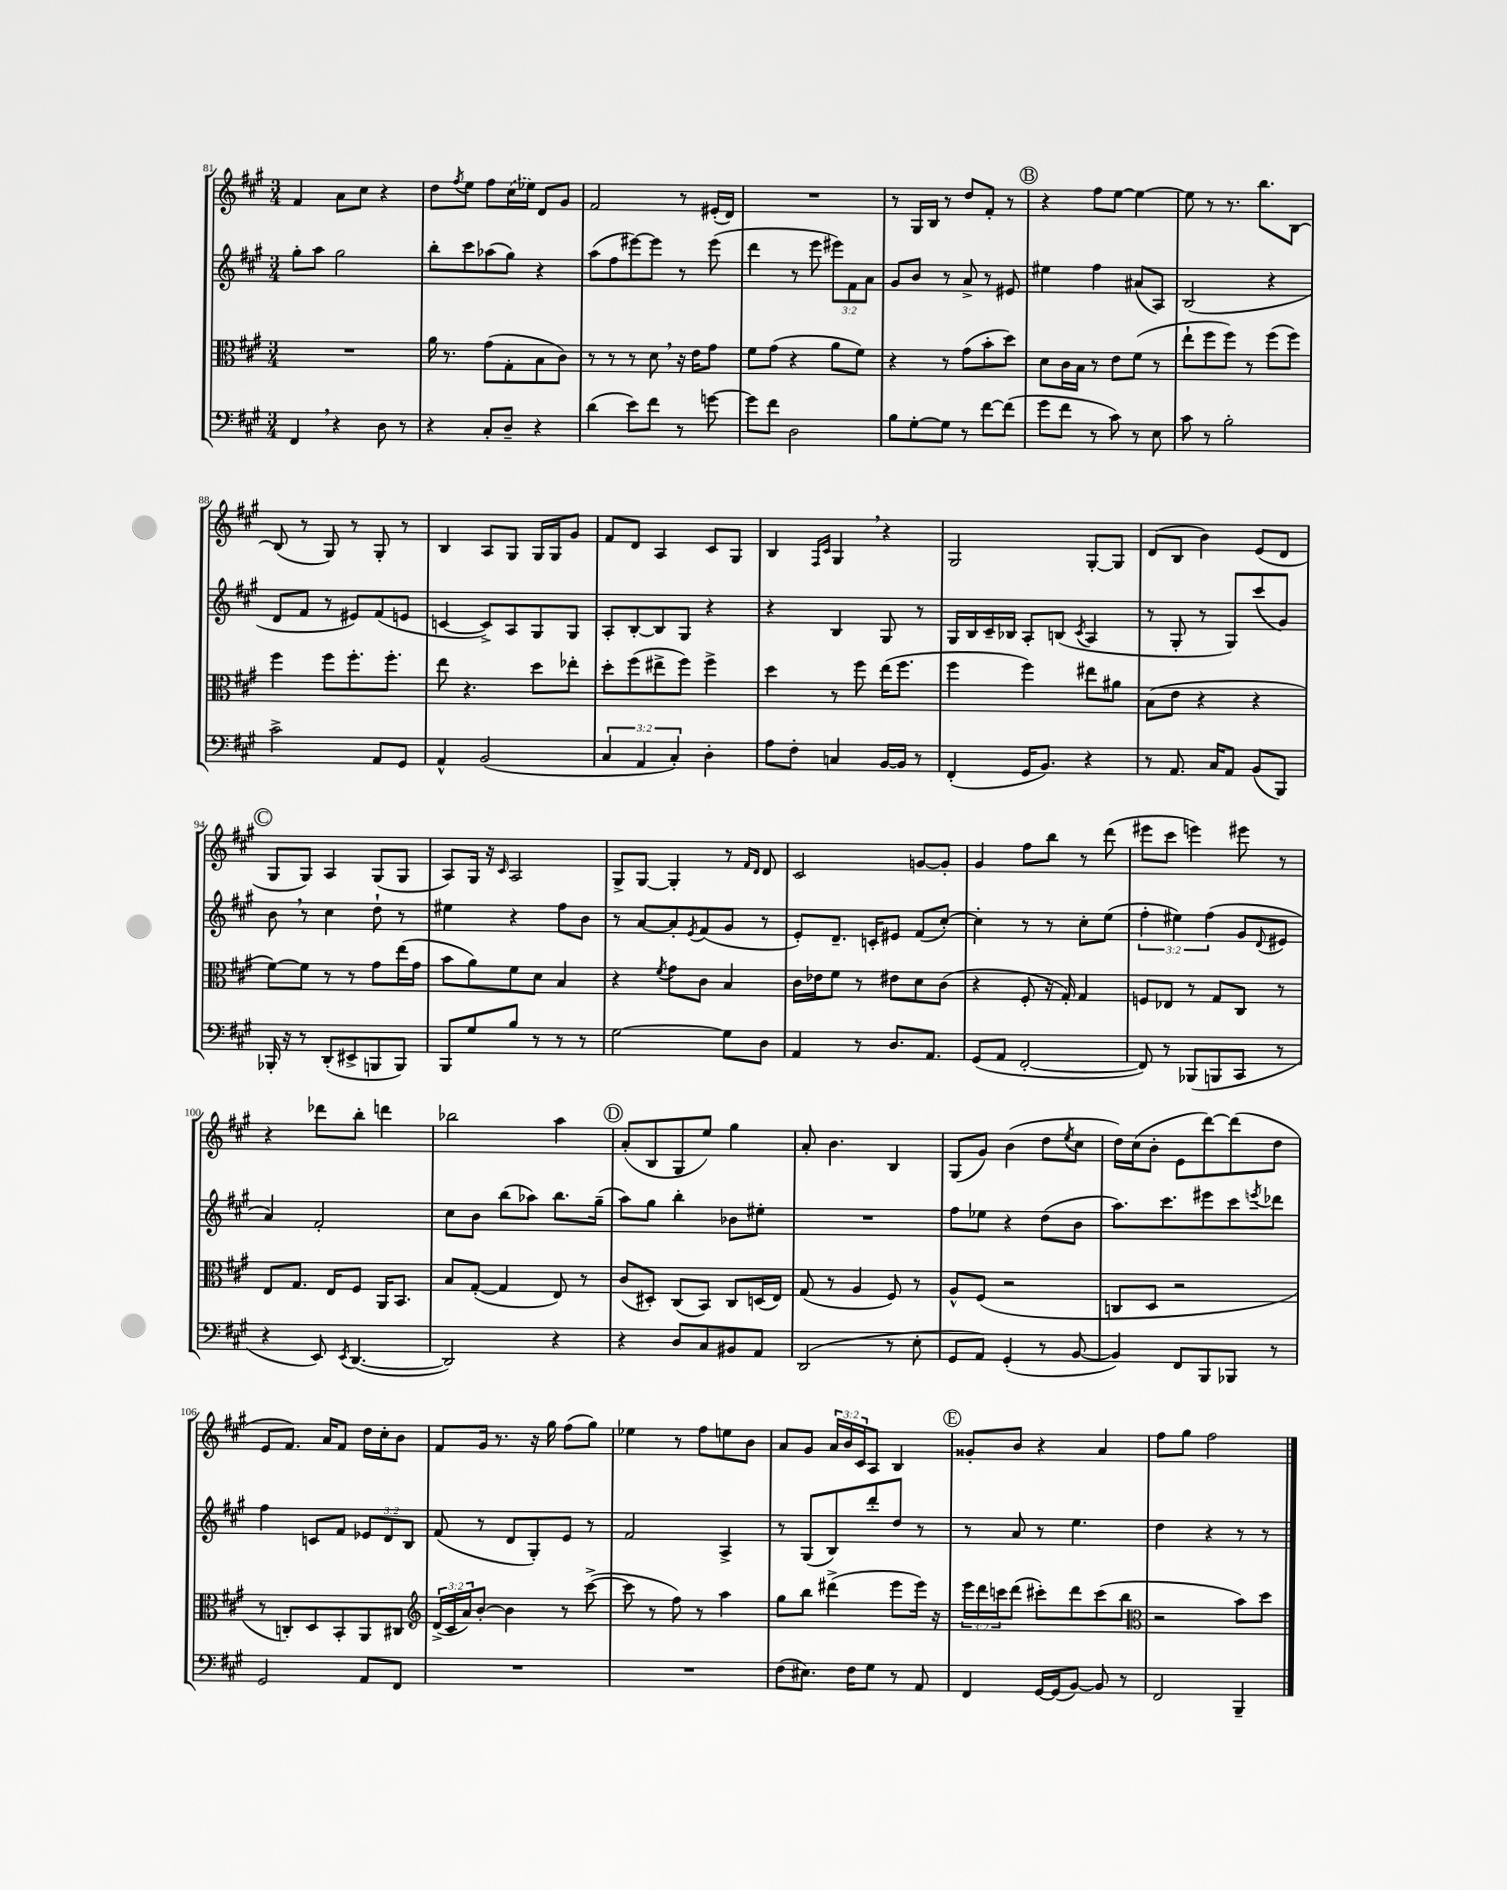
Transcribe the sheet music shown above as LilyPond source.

<<
\new StaffGroup <<
\new Staff = "s0" {
    \clef treble \key a \major \numericTimeSignature \time 3/4 \override Staff.TupletNumber.text = #tuplet-number::calc-fraction-text
    fis'4 a'8 cis''8 r4 |
    d''8 \acciaccatura { fis''8 } e''8 fis''8 \once \slurDashed cis''16( ees''16) d'8 gis'8 |
    fis'2 r8 eis'16-.( d'16) |
    R2. |
    r8 gis16 b16 r8 d''8 fis'8-. r8 |
    \mark \markup { \circle "B" } r4 fis''8 e''8~ e''4~ |
    e''8 r8 r8. b''8. b8~ |
    b8( r8 gis8) r8 gis8-. r8 |
    b4 a8 gis8 gis16 gis16 gis'8 |
    fis'8 d'8 a4 cis'8 gis8 |
    b4 \grace { fis16 cis'16 } gis4 \breathe r4 |
    gis2 gis8~-. gis8 |
    d'8( b8 b'4) e'8( d'8 |
    \mark \markup { \circle "C" } gis8 gis8) a4 gis8( gis8 |
    a8) gis16 r16 \grace { cis'16 } a2 |
    gis8-> gis8~ gis4-. r8 \grace { fis'16 d'16 } d'8 |
    cis'2 g'8~ g'8-. |
    gis'4 fis''8 b''8 r8 d'''8( |
    eis'''8 cis'''8 e'''4) eis'''8 r8 |
    r4 des'''8 b''8-. d'''4 |
    bes''2 a''4 |
    \mark \markup { \circle "D" } a'8-.( b8 gis8 e''8) gis''4 |
    a'8-. b'4. b4 |
    gis8( gis'8) b'4( d''8 \acciaccatura { e''8 } cis''8 |
    d''16) cis''16( b'8-. e'8 d'''8~) d'''8( d''8 |
    e'8 fis'8.) a'16 fis'8 d''16 cis''16-. b'8 |
    fis'8 gis'16 r8. r16 gis''16 fis''8( gis''8) |
    ees''4 r8 fis''8 e''8 b'8 |
    a'8 gis'8 \tuplet 3/2 { a'16 b'16 cis'16 } a8 b4 |
    \mark \markup { \circle "E" } gisis'8-. b'8 r4 a'4 |
    fis''8 gis''8 fis''2 \bar "|." |
}
\new Staff = "s1" {
    \clef treble \key a \major \numericTimeSignature \time 3/4 \override Staff.TupletNumber.text = #tuplet-number::calc-fraction-text
    gis''8-. a''8 gis''2 |
    b''8-. cis'''8 aes''8( gis''8) r4 |
    a''8( fis''8 eis'''8~) eis'''8 r8 eis'''8( |
    d'''4 r8 e'''8 \tuplet 3/2 { eis'''8) fis'8 a'8 } |
    gis'8 b'8 r8 a'8-> r8 eis'8 |
    \mark \markup { \circle "B" } eis''4 fis''4 ais'8( a8) |
    b2( r4 |
    d'8 fis'8 r8 eis'8) fis'8( e'8 |
    c'4~ c'8->) a8 gis8 gis8 |
    a8-. b8~-. b8 gis8 r4 |
    r4 b4 gis8 r8 |
    gis16 b16 cis'16-- bes16 a8-. b8( \acciaccatura { cis'8 } a4 |
    r8 gis8-. r8 gis8) cis'''8( gis'8) |
    \mark \markup { \circle "C" } b'8 \breathe r8 cis''4 d''8-! r8 |
    eis''4 r4 fis''8 b'8 |
    r8 a'8~ a'8-. \acciaccatura { e'8 } fis'8( gis'8 r8 |
    e'8-.) d'8.-- c'16-. eis'8 fis'8( cis''8~-.) |
    cis''4-. r8 r8 cis''8-. e''8( |
    \tuplet 3/2 { fis''4-. eis''4) fis''4( } gis'8 \appoggiatura { d'8 } eis'8 |
    a'4) fis'2-. |
    cis''8 b'8 b''8( aes''8) b''8. gis''16--( |
    \mark \markup { \circle "D" } a''8) gis''8 b''4-. bes'8 eis''8-. |
    R2. |
    fis''8 ees''8 r4 d''8( b'8 |
    a''8.) cis'''8. eis'''8 cis'''8 \acciaccatura { e'''8 } des'''8 |
    fis''4 c'8 fis'8 \tuplet 3/2 { ees'8 d'8 b8 } |
    fis'8( r8 d'8 gis8-.) e'8 r8 |
    fis'2 a4-> |
    r8 gis8( b8) d'''8-. d''8 r8 |
    \mark \markup { \circle "E" } r8 a'8 r8 e''4. |
    d''4 r4 r8 r8 \bar "|." |
}
\new Staff = "s2" {
    \clef alto \key a \major \numericTimeSignature \time 3/4 \override Staff.TupletNumber.text = #tuplet-number::calc-fraction-text
    R2. |
    a'16 r8. gis'8( gis8-. b8 cis'8) |
    r8 r8 r8 d'8 \breathe r16 e'16 gis'8 |
    fis'8 gis'8( r4 a'8 fis'8) |
    r4 r8 gis'8( b'8-. d''8) |
    \mark \markup { \circle "B" } d'8 cis'16 b16 r8 e'8 fis'8( r8 |
    e''8-! fis''8 fis''8) r8 fis''8( fis''8) |
    fis''4 fis''8 fis''8.-. fis''8.-. |
    e''8 r4. d''8 ees''8-. |
    d''8-. fis''8( eis''8-> fis''8) fis''4-> |
    d''4 r8 fis''8 e''16( fis''8. |
    fis''4 fis''4) eis''8 ais'8 |
    b8( e'8 r4 r4 |
    \mark \markup { \circle "C" } fis'8~) fis'8 r8 r8 gis'8 e''16( gis'16 |
    b'8 a'8) fis'8 d'8 b4 |
    r4 \acciaccatura { fis'8 } gis'8 cis'8 b4 |
    cis'16 ees'16 fis'8 r8 eis'8 d'8 cis'8( |
    r4 fis8-. r16 gis16-.) gis4 |
    f8 ees8 r8 gis8 cis8 r8 |
    e8 gis8. e16 fis8 a,16 b,8. |
    b8 gis8~-.( gis4 e8) r8 |
    \mark \markup { \circle "D" } cis'8( dis8-.) cis8( b,8) cis8 d16( e16) |
    gis8( r8 a4 fis8) r8 |
    a8-^ fis8( r2 |
    c8 d8 r2 |
    r8 c8-.) d8 b,8-. a,8 cis8 |
    \clef treble \tuplet 3/2 { d'16->( cis'16 a'16) } b'8~-. b'4 r8 cis'''8~->( |
    cis'''8 r8 fis''8) r8 a''4 |
    gis''8 b''8 dis'''4->( e'''8 e'''16) r16 |
    \mark \markup { \circle "E" } \tuplet 3/2 { e'''16 d'''16 c'''16 } d'''8( cis'''8-.) d'''8 cis'''8( b''8 |
    \clef alto r2 b'8) d''8 \bar "|." |
}
\new Staff = "s3" {
    \clef bass \key a \major \numericTimeSignature \time 3/4 \override Staff.TupletNumber.text = #tuplet-number::calc-fraction-text
    fis,4 \breathe r4 d8 r8 |
    r4 cis8-. d8-- r4 |
    d'4( e'8) fis'8 r8 g'8~ |
    g'8 fis'8 d2 |
    b8 gis8~-. gis8 r8 fis'8~ fis'8( |
    \mark \markup { \circle "B" } gis'8 fis'8 r8 cis'8) r8 e8 |
    cis'8 r8 b2-. |
    cis'2-> a,8 gis,8 |
    a,4-^ b,2( |
    \tuplet 3/2 { cis4 a,4 cis4-.) } d4-. |
    a8 fis8-. c4 b,16~ b,16 r8 |
    fis,4-.( gis,16 b,8.) r4 |
    r8 a,8. cis16 a,8 b,8( b,,8) |
    \mark \markup { \circle "C" } bes,,16-. r16 r8 d,8-.( eis,8-> b,,8 b,,8) |
    b,,8 gis8 b8 r8 r8 r8 |
    gis2~ gis8 d8 |
    a,4 r8 d8. a,8. |
    gis,8( a,8 fis,2~-. |
    fis,8) r8 bes,,8( b,,8 cis,8 r8 |
    r4 e,8) \acciaccatura { e,8 } d,4.~( |
    d,2) r4 |
    \mark \markup { \circle "D" } r4 d8 cis8 bis,8 a,8 |
    d,2( r8 e8-. |
    gis,8 a,8) gis,4-.( r8 b,8~ |
    b,4) fis,8 b,,8 bes,,8 r8 |
    gis,2 a,8 fis,8 |
    R2. |
    R2. |
    fis8( eis8.) fis16 gis8 r8 a,8 |
    \mark \markup { \circle "E" } fis,4 gis,16~ gis,16( b,8~) b,8 r8 |
    fis,2 b,,4-- \bar "|." |
}
>>
>>
\layout { \context { \Score currentBarNumber = #81 } }
